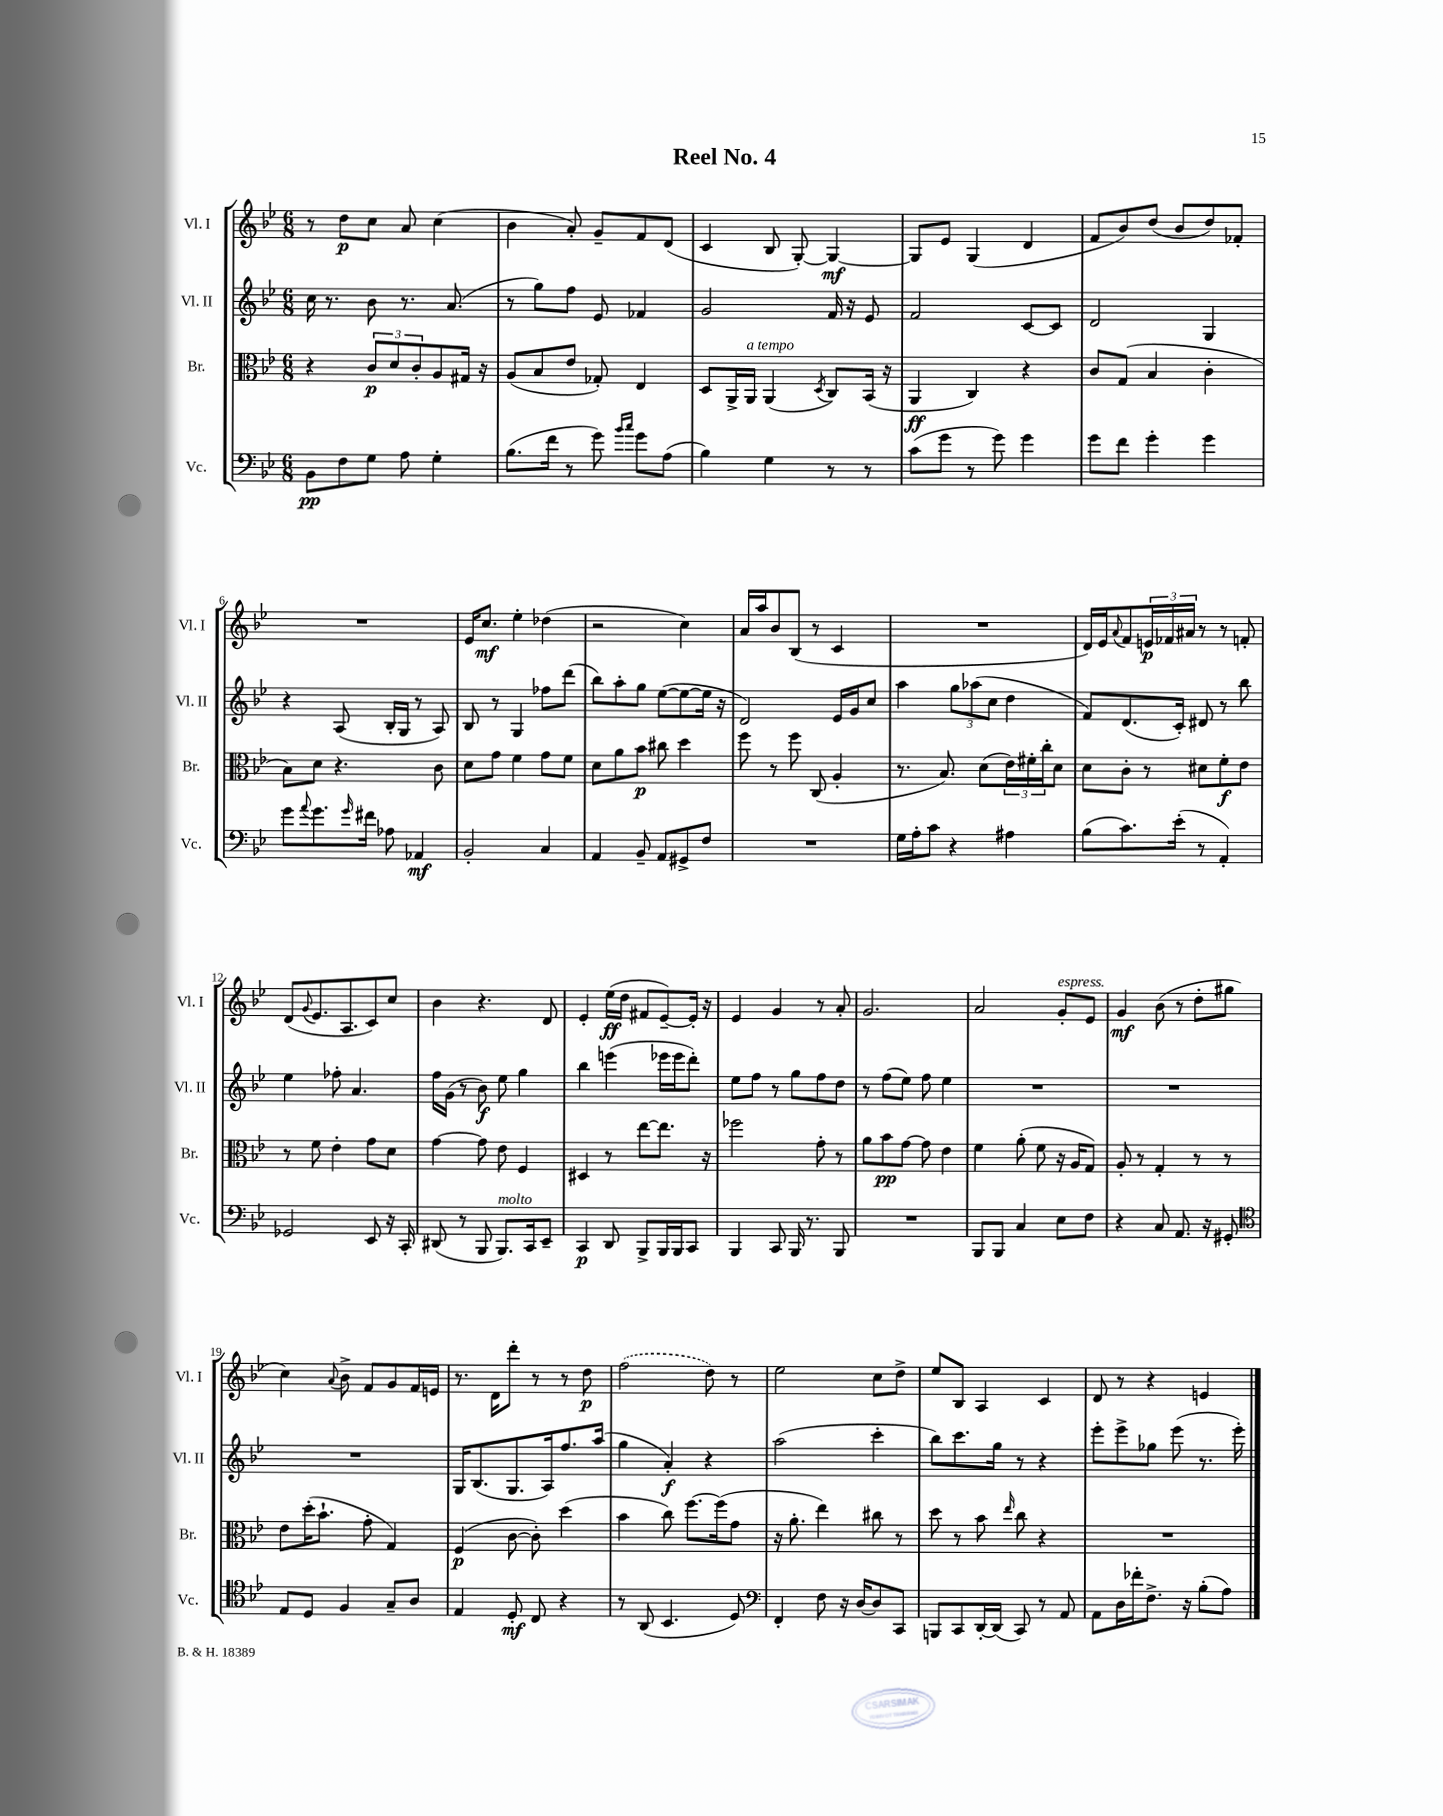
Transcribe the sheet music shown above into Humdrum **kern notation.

**kern	**dynam	**kern	**dynam	**kern	**dynam	**kern	**dynam
*part4	*part4	*part3	*part3	*part2	*part2	*part1	*part1
*staff4	*staff4	*staff3	*staff3	*staff2	*staff2	*staff1	*staff1
*I"Vc.	*	*I"Br.	*	*I"Vl. II	*	*I"Vl. I	*
*I'Vc.	*	*I'Br.	*	*I'Vl. II	*	*I'Vl. I	*
*clefF4	*	*clefC3	*	*clefG2	*	*clefG2	*
*k[b-e-]	*	*k[b-e-]	*	*k[b-e-]	*	*k[b-e-]	*
*M6/8	*	*M6/8	*	*M6/8	*	*M6/8	*
=1	=1	=1	=1	=1	=1	=1	=1
8BB-\L	pp	4r	.	16cc\	.	8r	.
.	.	.	.	8.r	.	.	.
8F\	.	.	.	.	.	8dd\L	p
8G\J	.	12c/L	p	8b-\	.	8cc\J	.
.	.	12d/	.	.	.	.	.
8A\	.	.	.	8.r	.	8a/	.
.	.	12c'/	.	.	.	.	.
4G'\	.	8A/	.	.	.	(4cc\	.
.	.	.	.	(8.a/	.	.	.
.	.	16G#X/Jk	.	.	.	.	.
.	.	16r	.	.	.	.	.
=2	=2	=2	=2	=2	=2	=2	=2
(8.B-\L	.	(8A/L	.	8r	.	4b-\	.
.	.	8B-/	.	8gg\L)	.	.	.
16f\Jk	.	.	.	.	.	.	.
8r	.	8e-/J	.	8ff\J	.	8a'/)	.
8g\)	.	8G-X'/)	.	8e-/	.	8g~/L	.
16qqb-/LL	.	.	.	.	.	.	.
16qqcc/JJ	.	.	.	.	.	.	.
8g\L	.	4E-/	.	4f-X/	.	8f/	.
(8A\J	.	.	.	.	.	(8d/J	.
=3	=3	=3	=3	=3	=3	=3	=3
4B-\)	.	8D/L	.	2g/	.	4c/	.
.	.	16AA^/L	.	.	.	.	.
!	!	!LO:TX:a:i:t=a tempo	!	!	!	!	!
.	.	16AA/JJ	.	.	.	.	.
4G\	.	(4AA/	.	.	.	8B-/	.
.	.	.	.	.	.	[8G'/)	.
.	.	8qD/	.	.	.	.	.
8r	.	8C/L)	.	16f/	.	4G/_	mf
.	.	.	.	16r	.	.	.
8r	.	(16BB-/Jk	.	8e-/	.	.	.
.	.	16r	.	.	.	.	.
=4	=4	=4	=4	=4	=4	=4	=4
(8c\L	.	4AA/	ff	2f/	.	8G/L]	.
8g\J	.	.	.	.	.	8e-/J	.
8r	.	4C/)	.	.	.	(4G/	.
8g\)	.	.	.	.	.	.	.
4g\	.	4r	.	[8c/L	.	4d/	.
.	.	.	.	8c/J]	.	.	.
=5	=5	=5	=5	=5	=5	=5	=5
8g\L	.	8c/L	.	2d/	.	8f/L	.
8f\J	.	(8G/J	.	.	.	8b-/)	.
4g'\	.	4B-/	.	.	.	(8dd/J	.
.	.	.	.	.	.	8b-/L	.
4g\	.	4c'\	.	4G/	.	8dd/)	.
.	.	.	.	.	.	8f-X'/J	.
!!LO:LB:g=z
=6	=6	=6	=6	=6	=6	=6	=6
8g\L	.	8B-\L)	.	4r	.	2.r	.
8qqa/	.	.	.	.	.	.	.
8.g\	.	8d\J	.	.	.	.	.
.	.	4.r	.	(8A/	.	.	.
16qqg/	.	.	.	.	.	.	.
16f#X\Jk	.	.	.	.	.	.	.
8A-X\	.	.	.	16B-'/LL	.	.	.
.	.	.	.	16G/JJ	.	.	.
4AA-X/	mf	.	.	8r	.	.	.
.	.	8c\	.	8A/)	.	.	.
=7	=7	=7	=7	=7	=7	=7	=7
2BB-'/	.	8d\L	.	8B-/	.	16e-/KL	.
.	.	.	.	.	.	8.cc/J	mf
.	.	8g\J	.	8r	.	.	.
.	.	4f\	.	4G/	.	4ee-'\	.
4C/	.	8g\L	.	8ff-X\L	.	(4dd-X\	.
.	.	8f\J	.	(8ddd\J	.	.	.
=8	=8	=8	=8	=8	=8	=8	=8
4AA/	.	8d\L	.	8bb-\L)	.	2r	.
.	.	8a\	.	8aa'\	.	.	.
8BB-~/	.	8b-\J	p	8gg\J	.	.	.
8AA/L	.	8cc#X\	.	([8ee-\L	.	.	.
8GG#X^/	.	4dd\	.	8ee-\_	.	4cc\)	.
8F/J	.	.	.	16ee-\Jk]	.	.	.
.	.	.	.	16r	.	.	.
=9	=9	=9	=9	=9	=9	=9	=9
2.r	.	8ff\	.	2d/)	.	16a/LL	.
.	.	.	.	.	.	16aa/J	.
.	.	8r	.	.	.	8b-/	.
.	.	8ff\	.	.	.	(8B-/J	.
.	.	(8C/	.	.	.	8r	.
.	.	4A'/	.	16e-/LL	.	4c/	.
.	.	.	.	16g/J	.	.	.
.	.	.	.	8cc/J	.	.	.
=10	=10	=10	=10	=10	=10	=10	=10
16G\LL	.	8.r	.	4aa\	.	2.r	.
16A'\J	.	.	.	.	.	.	.
8c\J	.	.	.	.	.	.	.
.	.	8.B-/)	.	.	.	.	.
4r	.	.	.	12gg\L	.	.	.
.	.	.	.	(12aa-X\	.	.	.
.	.	(8d\L	.	.	.	.	.
.	.	.	.	12cc\J	.	.	.
4A#X\	.	24e-\L)	.	4dd\	.	.	.
.	.	24f#X'\	.	.	.	.	.
.	.	24cc'\J	.	.	.	.	.
.	.	8d\J	.	.	.	.	.
=11	=11	=11	=11	=11	=11	=11	=11
(8B-\L	.	8d\L	.	8f/L)	.	16d/LL)	.
.	.	.	.	.	.	16e-/J	.
.	.	.	.	.	.	8qqa/	.
8.c\)	.	8c'\J	.	(8.d/	.	8f/	.
.	.	8r	.	.	.	24en/L	p
.	.	.	.	.	.	24f-X/	.
(16e-'\Jk	.	.	.	16c'/Jk)	.	.	.
.	.	.	.	.	.	24a#X/JJ	.
8r	.	8d#X\L	.	8d#X/	.	8r	.
4AA'/)	.	8f'\	f	8r	.	8r	.
.	.	8e-\J	.	8bb-\	.	8fn'/	.
!!LO:LB:g=z
=12	=12	=12	=12	=12	=12	=12	=12
2GG-X/	.	8r	.	4ee-\	.	(8d/L	.
.	.	.	.	.	.	8qqg/	.
.	.	8f\	.	.	.	8.e-/	.
.	.	4e-'\	.	8ff-X'\	.	.	.
.	.	.	.	.	.	8.A/	.
.	.	.	.	4.a/	.	.	.
8EE-/	.	8g\L	.	.	.	8c/)	.
16r	.	8d\J	.	.	.	8cc/J	.
16CC'/	.	.	.	.	.	.	.
=13	=13	=13	=13	=13	=13	=13	=13
(8DD#X/	.	[4g\	.	16ff\LL	.	4b-\	.
.	.	.	.	(16g\JJ	.	.	.
8r	.	.	.	8r	.	.	.
8BBB-/	.	8g\]	.	8b-\)	f	4.r	.
!LO:TX:a:i:t=molto	!	!	!	!	!	!	!
8.BBB-/L)	.	8e-\	.	8ee-\	.	.	.
.	.	4F/	.	4gg\	.	.	.
16CC/k	.	.	.	.	.	.	.
8EE-~/J	.	.	.	.	.	8d/	.
=14	=14	=14	=14	=14	=14	=14	=14
4CC/	p	4D#X/	.	4bb-\	.	4e-'/	.
8DD/	.	8r	.	(4eeen\	.	(16ee-\LL	ff
.	.	.	.	.	.	16dd\JJ	.
8BBB-^/L	.	[8ee-\L	.	.	.	8f#X/L	.
16BBB-/L	.	8.ee-\J]	.	16eee-X\LL	.	[8e-~/)	.
16BBB-/J	.	.	.	16eee-\J	.	.	.
8CC/J	.	.	.	8ddd'\J)	.	16e-'/Jk]	.
.	.	16r	.	.	.	16r	.
=15	=15	=15	=15	=15	=15	=15	=15
4BBB-/	.	2ff-X\	.	8ee-\L	.	4e-/	.
.	.	.	.	8ff\J	.	.	.
8CC/	.	.	.	8r	.	4g/	.
16BBB-/	.	.	.	8gg\L	.	.	.
8.r	.	.	.	.	.	.	.
.	.	8g'\	.	8ff\	.	8r	.
8BBB-/	.	8r	.	8dd\J	.	8a'/	.
=16	=16	=16	=16	=16	=16	=16	=16
2.r	.	8a\L	.	8r	.	2.g/	.
.	.	8b-\	pp	(8ff\L	.	.	.
.	.	[8g\J	.	8ee-\J)	.	.	.
.	.	8g\]	.	8ff\	.	.	.
.	.	4e-\	.	4ee-\	.	.	.
=17	=17	=17	=17	=17	=17	=17	=17
8BBB-/L	.	4f\	.	2.r	.	2a/	.
8BBB-/J	.	.	.	.	.	.	.
4C/	.	(8a'\	.	.	.	.	.
.	.	8f\	.	.	.	.	.
!	!	!	!	!	!	!LO:TX:a:i:t=espress.	!
8E-\L	.	16r	.	.	.	8g'/L	.
.	.	16A/KL	.	.	.	.	.
8F\J	.	8G/J)	.	.	.	8e-/J	.
=18	=18	=18	=18	=18	=18	=18	=18
4r	.	8A'/	.	2.r	.	4g/	mf
.	.	8r	.	.	.	.	.
8C/	.	4G'/	.	.	.	(8b-\	.
8.AA/	.	.	.	.	.	8r	.
.	.	8r	.	.	.	8dd'\L	.
16r	.	.	.	.	.	.	.
8GG#X'/	.	8r	.	.	.	8gg#X\J	.
!!LO:LB:g=z
=19	=19	=19	=19	=19	=19	=19	=19
*clefC4	*	*	*	*	*	*	*
8E-/L	.	8e-\L	.	2.r	.	4cc\)	.
8D/J	.	(16dd'\K	.	.	.	.	.
.	.	8.b-`\J	.	.	.	.	.
.	.	.	.	.	.	8qqa/	.
4F/	.	.	.	.	.	8b-^\	.
.	.	8g'\	.	.	.	8f/L	.
8G~/L	.	4G/)	.	.	.	8g/	.
8A/J	.	.	.	.	.	16f/L	.
.	.	.	.	.	.	16en/JJ	.
=20	=20	=20	=20	=20	=20	=20	=20
4E-/	.	(4F/	p	16G/KL	.	8.r	.
.	.	.	.	(8.B-/	.	.	.
.	.	.	.	.	.	16d\KL	.
8D'/	mf	[8c\	.	8.G/	.	8ddd'\J	.
8C/	.	8c'\])	.	.	.	8r	.
.	.	.	.	16A/k)	.	.	.
4r	.	(4dd\	.	8.ff/	.	8r	.
.	.	.	.	.	.	8dd\	p
.	.	.	.	(16aa/Jk	.	.	.
=21	=21	=21	=21	=21	=21	=21	=21
8r	.	4b-\	.	4gg\	.	(2ff\	.
(8AA/	.	.	.	.	.	.	.
4.BB-/	.	8cc\)	.	4a'/)	f	.	.
.	.	[8.ff\L	.	.	.	.	.
.	.	.	.	4r	.	8dd\)	.
.	.	(16ff\k]	.	.	.	.	.
8D/)	.	8g\J	.	.	.	8r	.
=22	=22	=22	=22	=22	=22	=22	=22
*clefF4	*	*	*	*	*	*	*
4FF'/	.	16r	.	(2aa\	.	2ee-\	.
.	.	8.a'\	.	.	.	.	.
8F\	.	4ee-\)	.	.	.	.	.
16r	.	.	.	.	.	.	.
[16D/KL	.	.	.	.	.	.	.
8D/]	.	8cc#X\	.	4ccc'\	.	8cc\L	.
8CC/J	.	8r	.	.	.	8dd^\J	.
=23	=23	=23	=23	=23	=23	=23	=23
8BBBn/L	.	8dd\	.	8bb-\L)	.	8ee-/L	.
8CC/	.	8r	.	8.ccc\	.	8B-/J	.
[16DD'/L	.	8b-\	.	.	.	4A/	.
(16DD/JJ]	.	.	.	16gg\Jk	.	.	.
.	.	16qqee-/	.	.	.	.	.
8CC/)	.	8cc\	.	8r	.	.	.
8r	.	4r	.	4r	.	4c/	.
8AA/	.	.	.	.	.	.	.
=24	=24	=24	=24	=24	=24	=24	=24
8AA\L	.	2.r	.	8eee-'\L	.	8d/	.
16D\L	.	.	.	8eee-^\	.	8r	.
16f-X'\J	.	.	.	.	.	.	.
8.F^\J	.	.	.	8gg-X\J	.	4r	.
.	.	.	.	(8eee-\	.	.	.
16r	.	.	.	.	.	.	.
(8B-'\L	.	.	.	8.r	.	4en/	.
8A\J)	.	.	.	.	.	.	.
.	.	.	.	16eee-'\)	.	.	.
==	==	==	==	==	==	==	==
*-	*-	*-	*-	*-	*-	*-	*-
